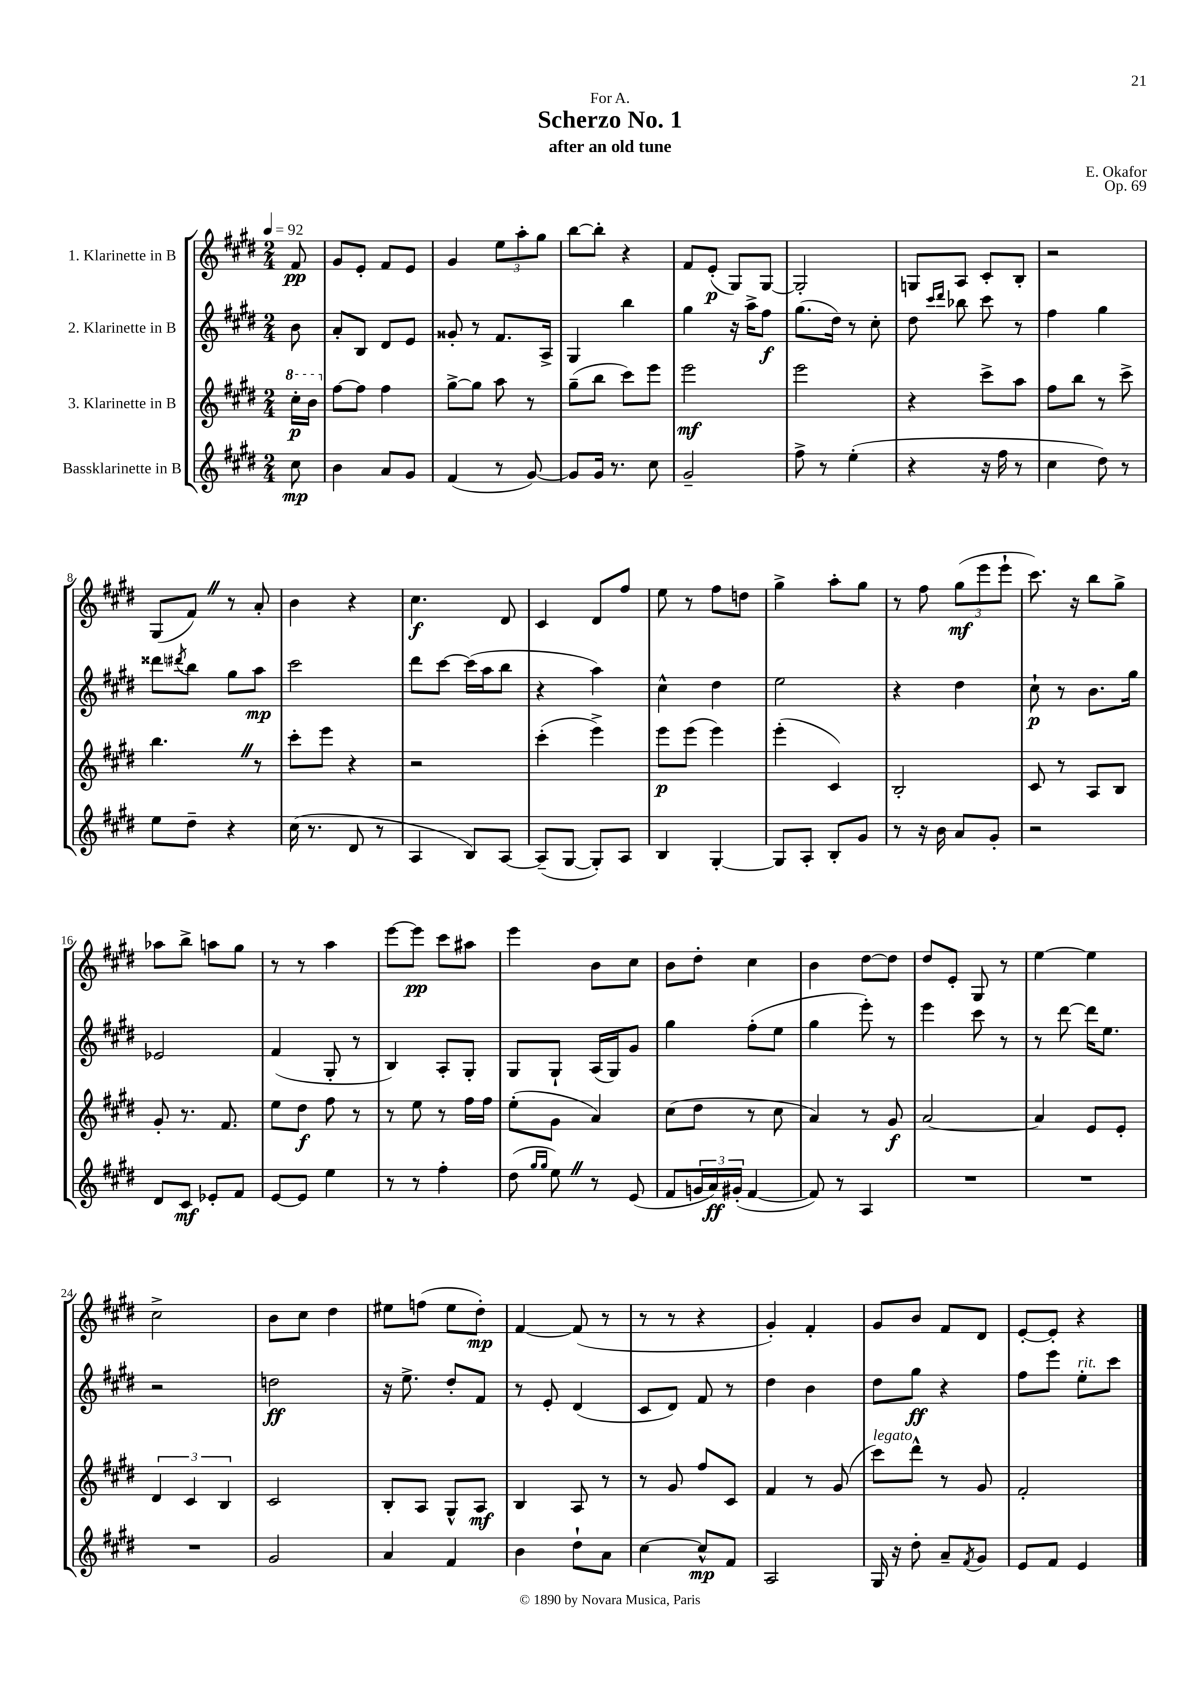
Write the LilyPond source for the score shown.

\header { title = "Scherzo No. 1" composer = "E. Okafor" subtitle = "after an old tune" dedication = "For A." opus = "Op. 69" }
<<
\new StaffGroup <<
\new Staff = "s0" \with { instrumentName = "1. Klarinette in B" } {
    \clef treble \key e \major \numericTimeSignature \time 2/4 \partial 8 \tempo 4 = 92
    fis'8\pp |
    gis'8 e'8-. fis'8 e'8 |
    gis'4 \tuplet 3/2 { e''8 a''8-. gis''8 } |
    b''8~ b''8-. r4 |
    fis'8 e'8-.\p( gis8) gis8~ |
    gis2-. |
    g8 a8 cis'8-. b8-. |
    r2 |
    gis8( fis'8) \once \override BreathingSign.text = \markup { \musicglyph "scripts.caesura.straight" } \breathe r8 a'8-. |
    b'4 r4 |
    cis''4.\f dis'8 |
    cis'4 dis'8 fis''8 |
    e''8 r8 fis''8 d''8 |
    gis''4-> a''8-. gis''8 |
    r8 fis''8 \tuplet 3/2 { gis''8\mf( e'''8 e'''8-! } |
    cis'''8.) r16 b''8 gis''8-> |
    aes''8 b''8-> a''8 gis''8 |
    r8 r8 a''4 |
    e'''8~ e'''8\pp cis'''8 ais''8 |
    e'''4 b'8 cis''8 |
    b'8 dis''8-. cis''4 |
    b'4 dis''8~ dis''8 |
    dis''8 e'8-. gis8 r8 |
    e''4~ e''4 |
    cis''2-> |
    b'8 cis''8 dis''4 |
    eis''8 f''8( eis''8 dis''8-.\mp) |
    fis'4~ fis'8( r8 |
    r8 r8 r4 |
    gis'4-.) fis'4-. |
    gis'8 b'8 fis'8 dis'8 |
    e'8~-. e'8-. r4 \bar "|." |
}
\new Staff = "s1" \with { instrumentName = "2. Klarinette in B" } {
    \clef treble \key e \major \numericTimeSignature \time 2/4 \partial 8
    b'8 |
    a'8-. b8 dis'8 e'8 |
    gisis'8-. r8 fis'8. a16-> |
    gis4 b''4 |
    gis''4 r16 a''16-> fis''8\f |
    gis''8.( dis''16) r8 cis''8-. |
    dis''8 \grace { cis'''16 dis'''16 } bes''8 cis'''8 r8 |
    fis''4 gis''4 |
    disis'''8 \acciaccatura { dis'''8 } b''8 gis''8 a''8\mp |
    cis'''2 |
    dis'''8 cis'''8~ cis'''16( a''16 b''8 |
    r4 a''4) |
    cis''4-^ dis''4 |
    e''2 |
    r4 dis''4 |
    cis''8-!\p r8 b'8. gis''16 |
    ees'2 |
    fis'4( gis8-. r8 |
    b4) a8-. gis8-. |
    gis8 gis8-! a16( gis16) gis'8 |
    gis''4 fis''8-.( e''8 |
    gis''4 e'''8-.) r8 |
    e'''4 cis'''8 r8 |
    r8 dis'''8~ dis'''16 e''8. |
    r2 |
    d''2\ff |
    r16 e''8.-> dis''8-. fis'8 |
    r8 e'8-. dis'4( |
    cis'8 dis'8) fis'8 r8 |
    dis''4 b'4 |
    dis''8 gis''8\ff r4 |
    fis''8 e'''8 e''8-.^\markup { \italic "rit." } cis'''8 \bar "|." |
}
\new Staff = "s2" \with { instrumentName = "3. Klarinette in B" } {
    \clef treble \key e \major \numericTimeSignature \time 2/4 \partial 8
    \ottava #1 cis'''16-.\p b''16 \ottava #0 |
    fis''8~ fis''8 fis''4 |
    gis''8~-> gis''8 a''8 r8 |
    gis''8--( b''8 cis'''8) e'''8 |
    e'''2\mf |
    e'''2 |
    r4 cis'''8-> a''8 |
    fis''8 b''8 r8 cis'''8-> |
    b''4. \once \override BreathingSign.text = \markup { \musicglyph "scripts.caesura.straight" } \breathe r8 |
    cis'''8-. e'''8 r4 |
    r2 |
    cis'''4-.( e'''4->) |
    e'''8\p e'''8( e'''4) |
    e'''4-.( cis'4) |
    b2-. |
    cis'8 r8 a8 b8 |
    gis'8-. r8. fis'8. |
    e''8 dis''8\f fis''8 r8 |
    r8 e''8 r8 fis''16 fis''16 |
    e''8-.( gis'8 a'4) |
    cis''8( dis''8 r8 cis''8 |
    a'4) r8 gis'8\f |
    a'2~ |
    a'4 e'8 e'8-. |
    \tuplet 3/2 { dis'4 cis'4 b4 } |
    cis'2 |
    b8-. a8 gis8-^ a8\mf |
    b4 a8 r8 |
    r8 gis'8 fis''8 cis'8 |
    fis'4 r8 gis'8( |
    cis'''8^\markup { \italic "legato" }) dis'''8-^ r8 gis'8 |
    fis'2-. \bar "|." |
}
\new Staff = "s3" \with { instrumentName = "Bassklarinette in B" } {
    \clef treble \key e \major \numericTimeSignature \time 2/4 \partial 8
    cis''8\mp |
    b'4 a'8 gis'8 |
    fis'4( r8 gis'8~) |
    gis'8 gis'16 r8. cis''8 |
    gis'2-- |
    fis''8-> r8 e''4-.( |
    r4 r16 fis''16 r8 |
    cis''4 dis''8) r8 |
    e''8 dis''8-- r4 |
    cis''16( r8. dis'8 r8 |
    a4 b8) a8~ |
    a8--( gis8~ gis8-.) a8 |
    b4 gis4~-. |
    gis8 a8-. b8-. gis'8 |
    r8 r16 b'16 a'8 gis'8-. |
    r2 |
    dis'8 cis'8\mf ees'8-. fis'8 |
    e'8~ e'8 e''4 |
    r8 r8 fis''4-. |
    dis''8( \grace { gis''16 gis''16 } e''8) \once \override BreathingSign.text = \markup { \musicglyph "scripts.caesura.straight" } \breathe r8 e'8( |
    fis'8 \tuplet 3/2 { g'16 a'16\ff) gis'16-.( } fis'4~ |
    fis'8) r8 a4 |
    R2 |
    R2 |
    R2 |
    gis'2 |
    a'4 fis'4 |
    b'4 dis''8-! a'8 |
    cis''4~ cis''8-^\mp fis'8 |
    a2 |
    gis16 r16 dis''8-. a'8-- \acciaccatura { fis'8 } gis'8 |
    e'8 fis'8 e'4 \bar "|." |
}
>>
>>
